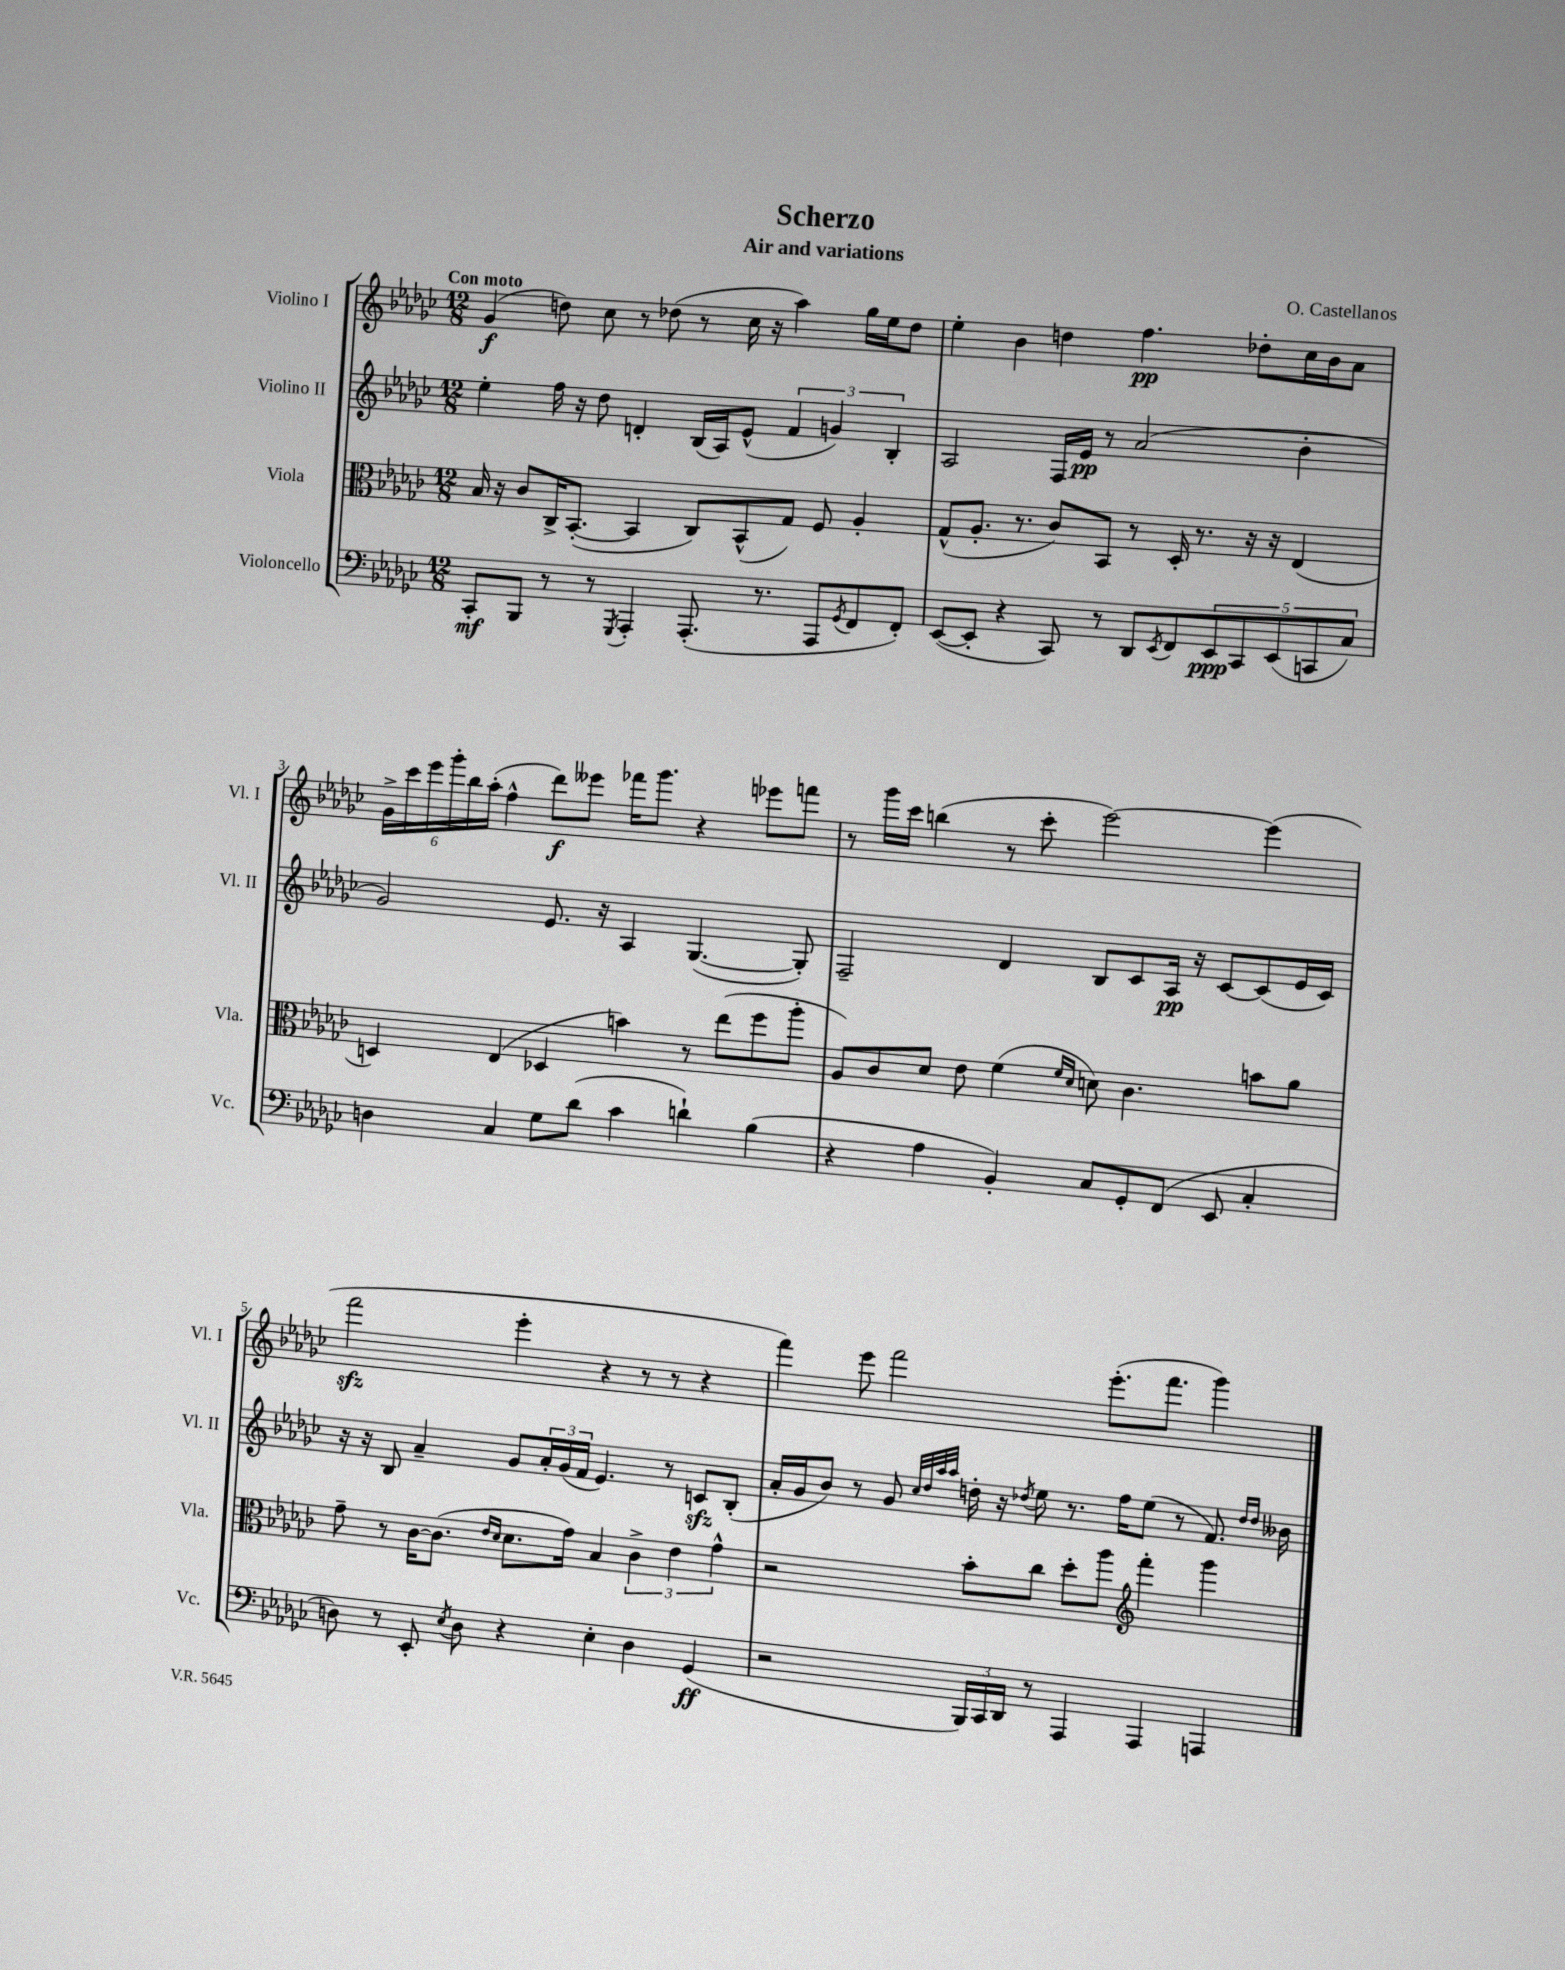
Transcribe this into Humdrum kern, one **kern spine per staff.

**kern	**kern	**kern	**kern
*staff4	*staff3	*staff2	*staff1
*clefF4	*clefC3	*clefG2	*clefG2
*k[b-e-a-d-g-c-]	*k[b-e-a-d-g-c-]	*k[b-e-a-d-g-c-]	*k[b-e-a-d-g-c-]
*M12/8	*M12/8	*M12/8	*M12/8
8CC-'	16B-	4ee-'	(4g-
.	16r	.	.
8BBB-	8c-	.	.
8r	16C-^	16ff	8dd)
.	([8.BB-'	16r	.
8r	.	8dd-	8cc-
8qGGG-	.	.	.
4AAA-'	4BB-]	4d'	8r
.	.	.	(8dd-
(8.AAA-'	8C-)	(16B-	8r
.	.	16A-)	.
.	(8BB-^^	(8e-^^	16cc-
8.r	.	.	16r
.	8G-)	6f	4aa-)
8AAA-	8F	.	.
.	.	6g)	.
8qGG-	.	.	.
8FF	4A-'	.	16gg-
.	.	.	16ee-
.	.	6B-'	.
8FF')	.	.	8dd-
=	=	=	=
([8EE-	(8G-^^	2A-	4ee-'
8EE-']	8.A-'	.	.
4r	.	.	4b-
.	8.r	.	.
8CC-)	8c-)	16F	4dd
.	.	16e-	.
8r	8BB-	8r	.
8DD-	8r	(2a-	4.ff
8qEE-	.	.	.
8FF	16D-'	.	.
.	8.r	.	.
10EE-	.	.	.
10CC-	.	.	.
.	16r	.	8dd-'
.	16r	.	.
(10EE-	.	.	.
.	(4E-	4b-'	16cc-
10CC	.	.	.
.	.	.	16b-
.	.	.	8a-
10C-)	.	.	.
=	=	=	=
4D	4D)	2g-)	24g-^
.	.	.	24ccc-
.	.	.	24eee-
.	.	.	24ggg-'
.	.	.	24bb-
.	.	.	(24aa-'
4C-	(4E-	.	4ff^^
8G-	4D-	8.e-	8ddd-)
(8d-	.	.	8eee--
.	.	16r	.
4c-	4b)	4A-	16fff-
.	.	.	8.ggg-
4d`)	8r	([4.G-	4r
.	(8ee-	.	.
(4B-	8ff	.	8eee-
.	8aa-'	8G-'])	8fff
=	=	=	=
4r	8A-)	2F~	8r
.	8c-	.	16ggg-
.	.	.	16ccc-
4A-	8d-	.	(4bb
.	8e-	.	.
4BB-')	(4f	4d-	8r
.	.	.	8ccc-'
.	16qqf	.	.
.	16qqd-	.	.
8C-	8d)	8B-	[2eee-)
8GG-'	4.c-	8c-	.
(8FF	.	16A-	.
.	.	16r	.
8EE-	.	[8c-	.
4C-'	8b	(8c-]	(4eee-]
.	8a-	16e-	.
.	.	16c-)	.
=	=	=	=
8D)	8g-~	16r	2fff
.	.	16r	.
8r	8r	8B-	.
8EE-'	[16c-	4a-~	.
.	(8.c-]	.	.
8qE-	.	.	.
8D	.	.	.
.	16qqe-	.	.
.	16qqd-	.	.
4r	8.d-	8g-	4eee-'
.	.	24a-'	.
.	.	(24g-	.
.	16g-)	.	.
.	.	24f	.
4E-'	4B-	4.e-)	4r
4D	6c-^	.	8r
.	.	8r	8r
.	6e-	.	.
(4GG-	.	8c	4r
.	6g-^^	.	.
.	.	(8B-'	.
=	=	=	=
2r	2r	16a-'	4fff)
.	.	16g-	.
.	.	8b-)	.
.	.	8r	8eee-
.	.	8g-	2fff
.	.	32qqcc-	.
.	.	32qqdd-	.
.	.	32qqaa-	.
.	.	32qqaa-	.
24BBB-)	8b-'	16dd'	.
24CC-	.	.	.
.	.	16r	.
24DD-	.	.	.
.	.	8qdd-	.
8r	8cc-	8ee-	.
4AAA-	8dd-'	8.r	.
.	8aa-	.	(8.eee-'
.	.	16ff	.
*	*clefG2	*	*
4AAA-	4fff'	(8ee-	.
.	.	.	8.fff
.	.	8r	.
4AAA	4ggg-	8.f)	4ggg-)
.	.	16qqdd-	.
.	.	16qqdd-	.
.	.	16b--	.
==	==	==	==
*-	*-	*-	*-
